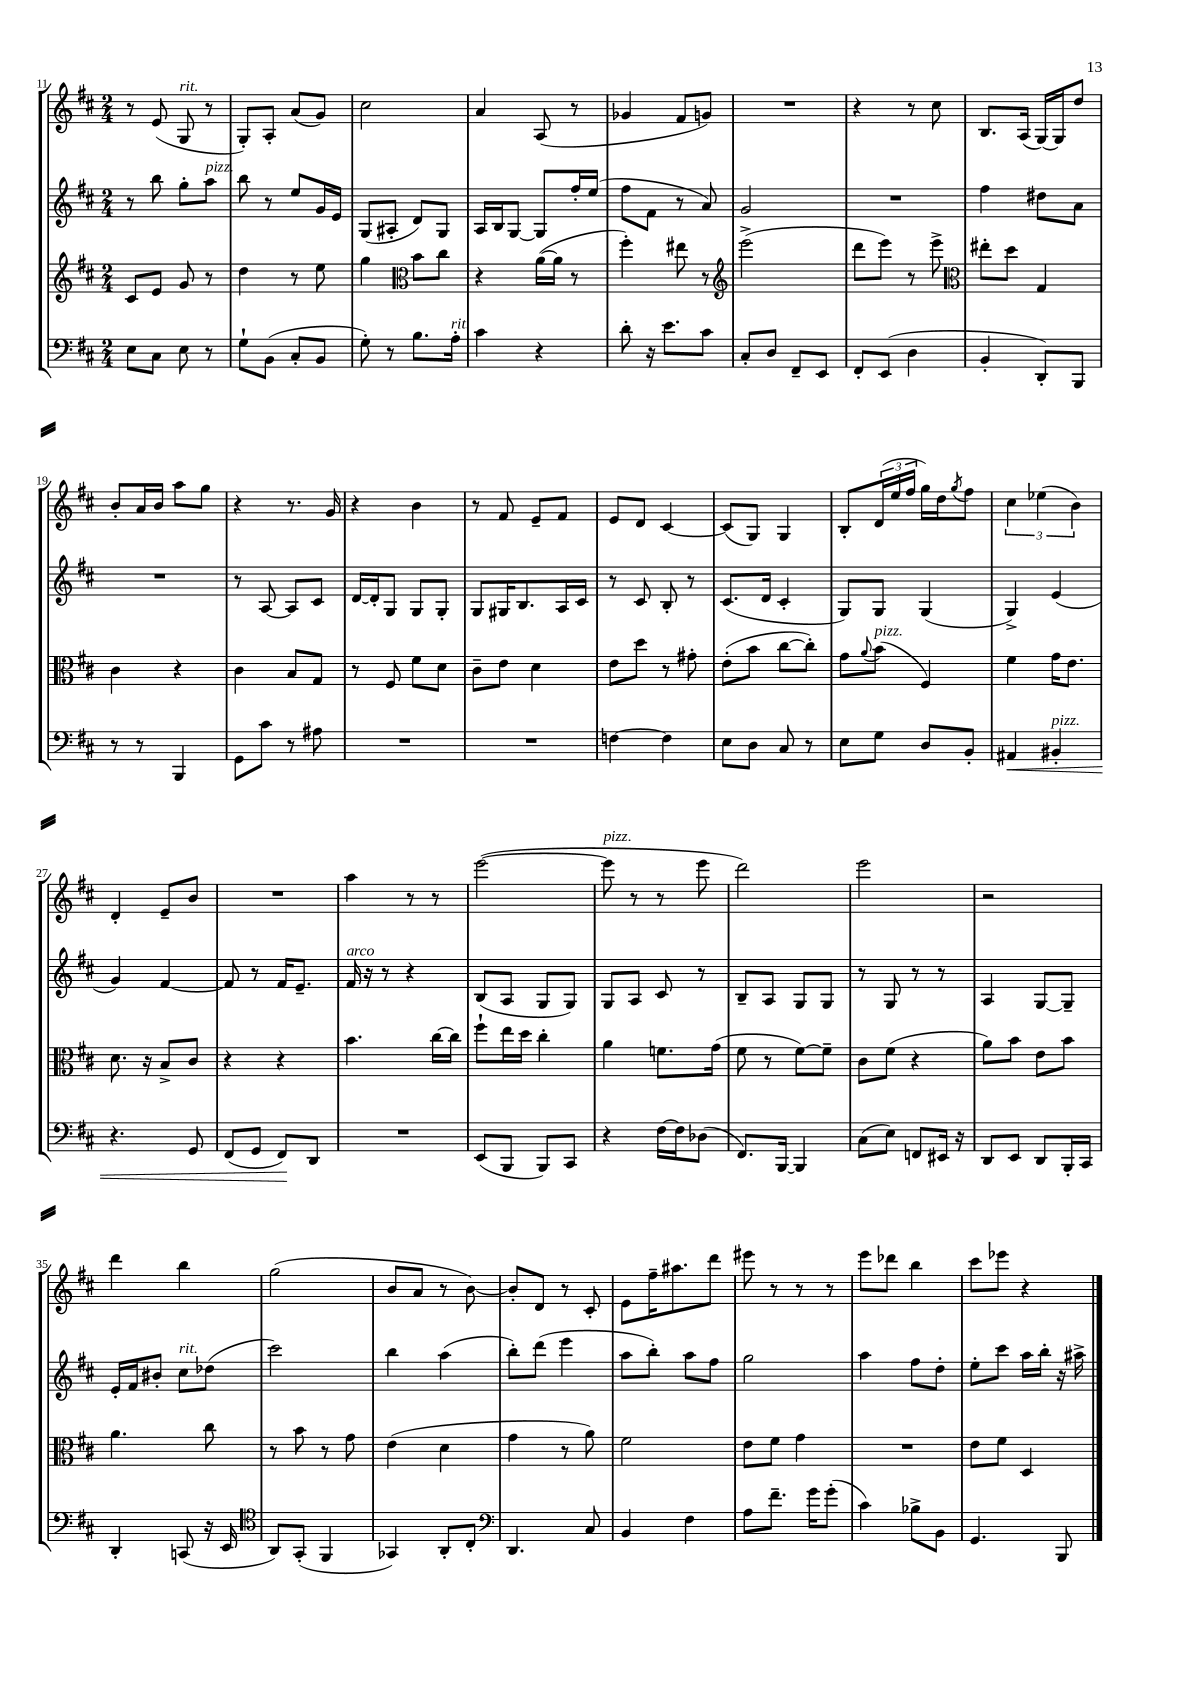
<<
\new StaffGroup <<
\new Staff = "s0" {
    \clef treble \key d \major \numericTimeSignature \time 2/4
    r8 e'8( g8^\markup { \italic "rit." } r8 |
    g8-.) a8-. a'8( g'8) |
    cis''2 |
    a'4 a8( r8 |
    ges'4 fis'8 g'8) |
    R2 |
    r4 r8 cis''8 |
    b8. a16( g16~) g16 d''8 |
    b'8-. a'16 b'16 a''8 g''8 |
    r4 r8. g'16 |
    r4 b'4 |
    r8 fis'8 e'8-- fis'8 |
    e'8 d'8 cis'4~ |
    cis'8( g8) g4 |
    b8-. \tuplet 3/2 { d'16( e''16 fis''16 } g''16) d''16 \acciaccatura { g''8 } fis''8 |
    \tuplet 3/2 { cis''4 ees''4( b'4) } |
    d'4-. e'8-- b'8 |
    R2 |
    a''4 r8 r8 |
    e'''2~( |
    e'''8^\markup { \italic "pizz." } r8 r8 e'''8 |
    d'''2) |
    e'''2 |
    r2 |
    d'''4 b''4 |
    g''2( |
    b'8 a'8 r8 b'8~) |
    b'8-. d'8 r8 cis'8-. |
    e'8 fis''16-- ais''8. d'''8 |
    eis'''8 r8 r8 r8 |
    e'''8 des'''8 b''4 |
    cis'''8 ees'''8 r4 \bar "|." |
}
\new Staff = "s1" {
    \clef treble \key d \major \numericTimeSignature \time 2/4
    r8 b''8 g''8-. a''8^\markup { \italic "pizz." } |
    b''8 r8 e''8 g'16 e'16 |
    g8( ais8-. d'8) g8 |
    a16 b16 g8~ g8 fis''16-. e''16( |
    fis''8 fis'8 r8 a'8) |
    g'2 |
    R2 |
    fis''4 dis''8 a'8 |
    R2 |
    r8 a8~ a8 cis'8 |
    d'16~ d'16-. g8 g8 g8-. |
    g8 gis16 b8. a16 cis'16 |
    r8 cis'8 b8-. r8 |
    cis'8.( d'16 cis'4-. |
    g8) g8 g4( |
    g4->) e'4( |
    g'4) fis'4~ |
    fis'8 r8 fis'16 e'8.-- |
    fis'16^\markup { \italic "arco" } r16 r8 r4 |
    b8( a8 g8 g8) |
    g8 a8 cis'8 r8 |
    b8-- a8 g8 g8 |
    r8 g8 r8 r8 |
    a4 g8~ g8-- |
    e'16-. fis'16 bis'8-. cis''8^\markup { \italic "rit." } des''8( |
    cis'''2) |
    b''4 a''4( |
    b''8-.) d'''8( e'''4 |
    a''8 b''8-.) a''8 fis''8 |
    g''2 |
    a''4 fis''8 d''8-. |
    e''8-. cis'''8 a''16 b''16-. r16 ais''16-> \bar "|." |
}
\new Staff = "s2" {
    \clef treble \key d \major \numericTimeSignature \time 2/4
    cis'8 e'8 g'8 r8 |
    d''4 r8 e''8 |
    g''4 \clef alto b'8 cis''8 |
    r4 a'16~( a'16 r8 |
    fis''4-.) eis''8 r8 |
    \clef treble e'''2->( |
    d'''8 e'''8) r8 e'''8-> |
    \clef alto eis''8-. d''8 g4 |
    cis'4 r4 |
    cis'4 b8 g8 |
    r8 fis8 fis'8 d'8 |
    cis'8-- e'8 d'4 |
    e'8 d''8 r8 gis'8-. |
    e'8-.( b'8 cis''8~ cis''8-.) |
    g'8 \appoggiatura { a'8 } b'8^\markup { \italic "pizz." }( fis4) |
    fis'4 g'16 e'8. |
    d'8. r16 b8-> cis'8 |
    r4 r4 |
    b'4. cis''16~ cis''16 |
    fis''8-! e''16 d''16 cis''4-. |
    a'4 f'8. g'16( |
    fis'8 r8 fis'8~) fis'8-- |
    cis'8 fis'8( r4 |
    a'8) b'8 e'8 b'8 |
    a'4. cis''8 |
    r8 b'8 r8 g'8 |
    e'4( d'4 |
    g'4 r8 a'8) |
    fis'2 |
    e'8 fis'8 g'4 |
    R2 |
    e'8 fis'8 d4 \bar "|." |
}
\new Staff = "s3" {
    \clef bass \key d \major \numericTimeSignature \time 2/4
    e8 cis8 e8 r8 |
    g8-! b,8( cis8-. b,8 |
    g8-.) r8 b8. a16-.^\markup { \italic "rit." } |
    cis'4 r4 |
    d'8-. r16 e'8. cis'8 |
    cis8-. d8 fis,8-- e,8 |
    fis,8-. e,8( d4 |
    b,4-. d,8-.) b,,8 |
    r8 r8 b,,4 |
    g,8 cis'8 r8 ais8 |
    R2 |
    R2 |
    f4~ f4 |
    e8 d8 cis8 r8 |
    e8 g8 d8 b,8-. |
    ais,4\< bis,4-.^\markup { \italic "pizz." } |
    r4. g,8 |
    fis,8( g,8 fis,8\!) d,8 |
    R2 |
    e,8( b,,8 b,,8) cis,8 |
    r4 fis16~ fis16 des8( |
    fis,8.) b,,16~ b,,4 |
    cis8( e8) f,8 eis,16 r16 |
    d,8 e,8 d,8 b,,16-. cis,16 |
    d,4-. c,8( r16 e,16 |
    \clef tenor a,8) g,8-.( fis,4 |
    ges,4) a,8-. cis8-. |
    \clef bass d,4. cis8 |
    b,4 fis4 |
    a8 fis'8.-- g'16 g'8-.( |
    cis'4) bes8-> b,8 |
    g,4. b,,8 \bar "|." |
}
>>
>>
\layout { \context { \Score currentBarNumber = #11 } }
